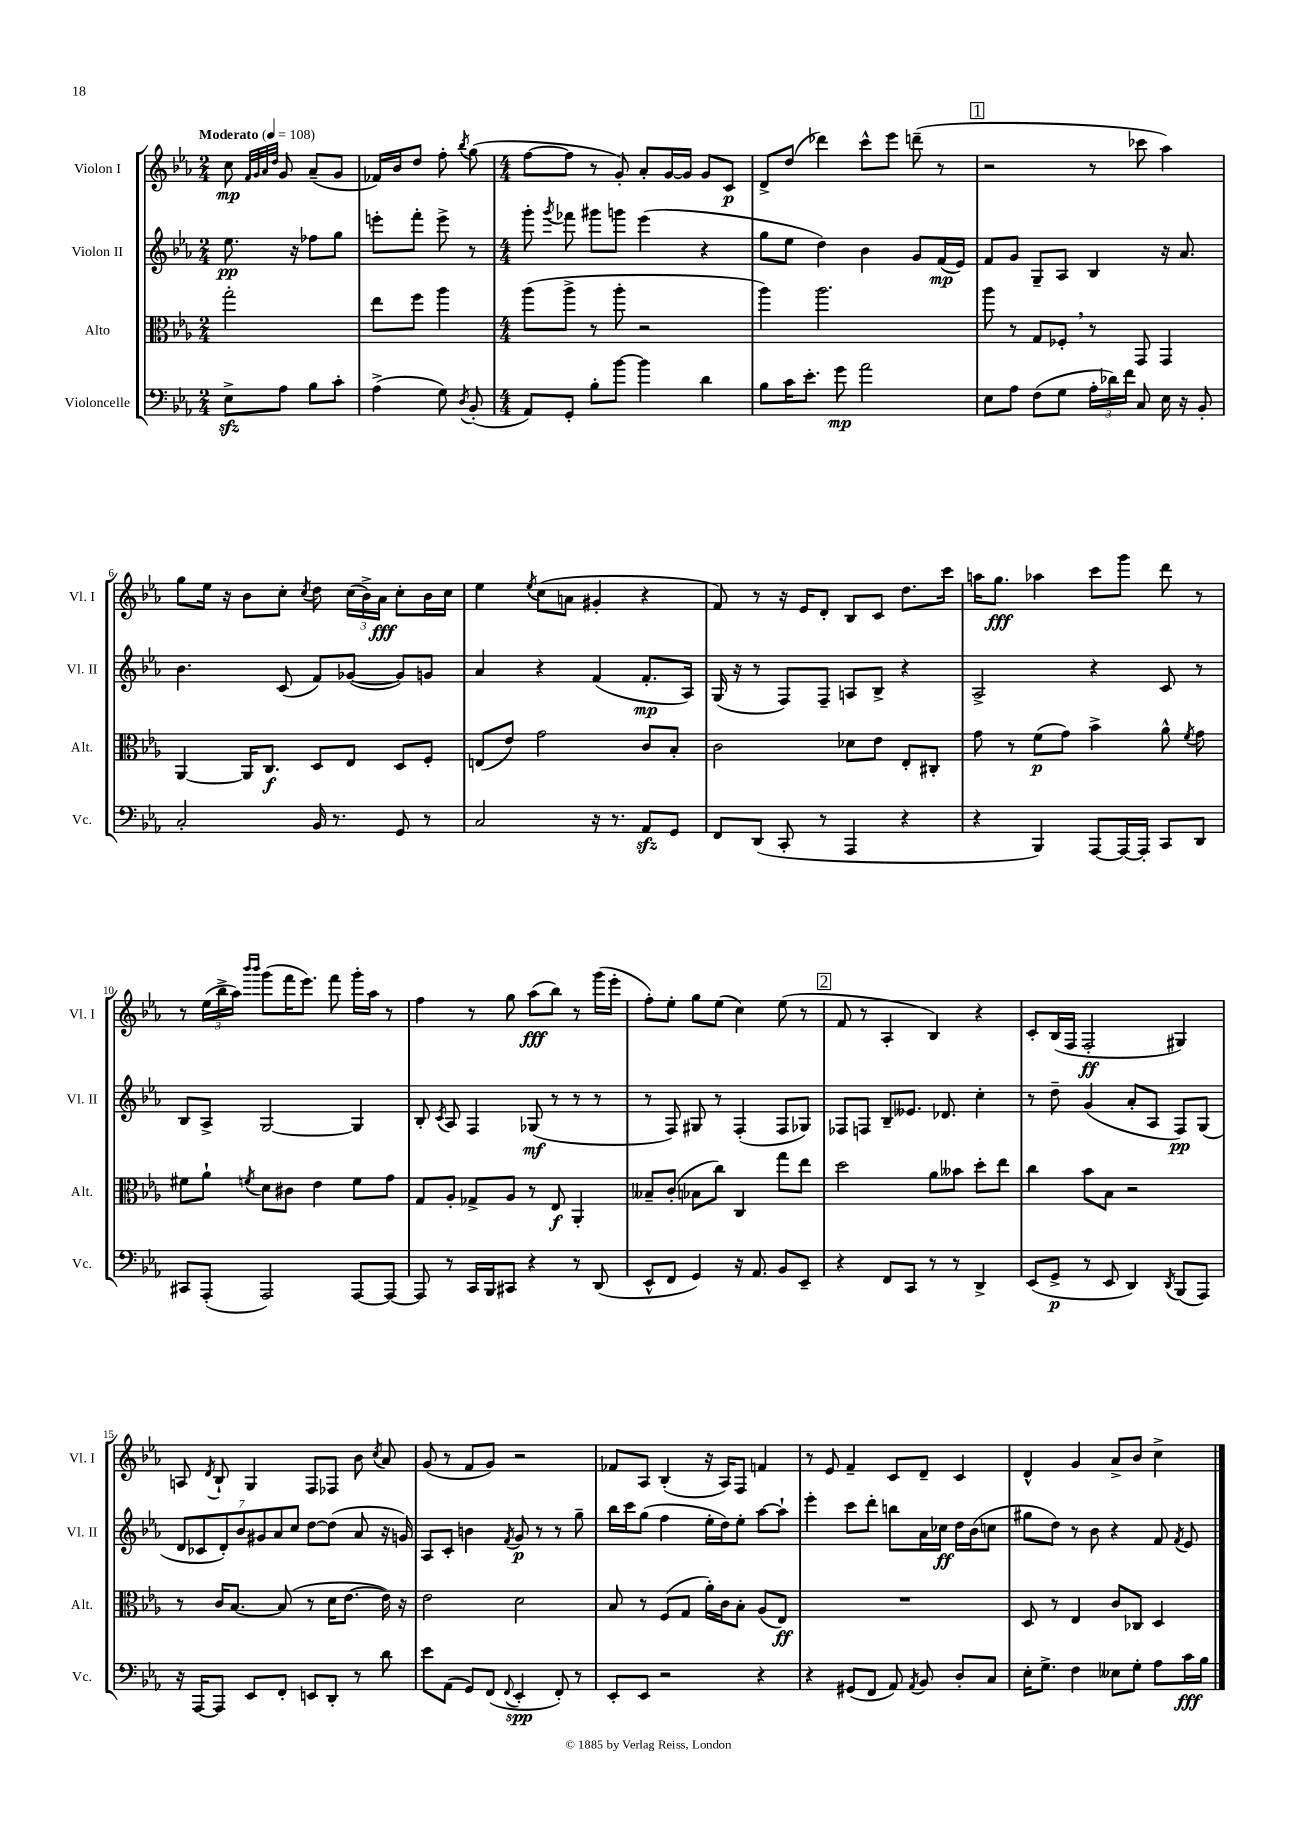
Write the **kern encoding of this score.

**kern	**kern	**kern	**kern
*staff4	*staff3	*staff2	*staff1
*clefF4	*clefC3	*clefG2	*clefG2
*k[b-e-a-]	*k[b-e-a-]	*k[b-e-a-]	*k[b-e-a-]
*M2/4	*M2/4	*M2/4	*M2/4
*MM108	*MM108	*MM108	*MM108
8E-^	2gg'	8.ee-	8cc
.	.	.	32qqf
.	.	.	32qqg
.	.	.	32qqa-
.	.	.	32qqdd
8A-	.	.	8g
.	.	16r	.
8B-	.	8ff-	(8a-~
8c'	.	8gg	8g
=	=	=	=
(4A-^	8ee-	8eee'	16f-)
.	.	.	16b-
.	8ff	8fff'	8dd
8G)	4aa-	8eee^	8ff'
8qD	.	.	8qbb-
(8BB-'	.	8r	(8gg
=	=	=	=
*M4/4	*M4/4	*M4/4	*M4/4
8AA-)	(8aa-	8ggg'	[8ff
.	.	8qggg	.
8GG'	8aa-^	8fff-	8ff]
8B-'	8r	8ggg#	8r
[8b-	8aa-'	8ggg	8g')
4b-]	2r	(4eee-	8a-'
.	.	.	[16g
.	.	.	16g]
4d	.	4r	8g
.	.	.	8c
=	=	=	=
8B-	4aa-)	8gg	8d^
16c	.	8ee-	(8dd
8.e-'	.	.	.
.	2.aa-	4dd)	4ddd-)
8g	.	.	.
2a-	.	4b-	8ccc^^
.	.	.	8eee-
.	.	8g	(8ddd~
.	.	(16f	8r
.	.	16e-)	.
=	=	=	=
8E-	8aa-	8f	2r
8A-	8r	8g	.
(8F	8G	8G~	.
8G	8F-'	8A-	.
24A-'	8r	4B-	8r
24d-)	.	.	.
24f	.	.	.
8C	8GG	.	8ccc-
16E-	4GG	16r	4aa-)
16r	.	8.a-	.
8BB-'	.	.	.
=	=	=	=
2C'	[4AA-	4.b-	8gg
.	.	.	16ee-
.	.	.	16r
.	16AA-]	.	8b-
.	8.C	.	.
.	.	(8c	8cc'
.	.	.	8qcc
16BB-	8D	8f)	8dd
8.r	.	.	.
.	8E-	([8g-	(24cc
.	.	.	24b-^)
.	.	.	24a-
8GG	8D	8g-])	8cc'
8r	8F'	8g	16b-
.	.	.	16cc
=	=	=	=
2C	(8E	4a-	4ee-
.	8e-)	.	.
.	.	.	8qee-
.	2g	4r	(8cc
.	.	.	8a
16r	.	(4f	4g#'
8.r	.	.	.
8AA-	8c	8.f'	4r
8GG	8B-'	.	.
.	.	16A-)	.
=	=	=	=
8FF	2c	(16G	8f)
.	.	16r	.
(8DD	.	8r	8r
8CC'	.	8F)	16r
.	.	.	16e-
8r	.	8F~	8d'
4AAA-	8d-	8A	8B-
.	8e-	8B-^	8c
4r	8E-'	4r	8.dd
.	8C#'	.	.
.	.	.	16ccc
=	=	=	=
4r	8g	2A-^	16aa
.	.	.	8.gg
.	8r	.	.
4BBB-)	(8f	.	4aa-
.	8g)	.	.
[8AAA-	4b-^	4r	8ccc
16AAA-_	.	.	8ggg
16AAA-']	.	.	.
8CC	8a-^^	8c	8ddd
.	8qf	.	.
8DD	8g	8r	8r
=	=	=	=
8CC#	8f#	8B-	8r
(8AAA-'	8a-`	8A-^	(24ee-
.	.	.	24bb-^
.	.	.	24aa-)
.	.	.	16qqbbb-
.	8qf	.	16qqbbb-
2AAA-)	8d	[2G	(8ggg
.	8c#	.	16fff
.	.	.	8.eee-)
.	4e-	.	.
.	.	.	8fff
[8AAA-	8f	4G]	16ggg'
.	.	.	16aa-
8AAA-_	8g	.	8r
=	=	=	=
8AAA-]	8G	8B-'	4ff
.	.	8qc	.
8r	8A-'	8A-	.
16CC	8G-^	4F	8r
16BBB-	.	.	.
8CC#	8A-	.	8gg
4r	8r	(8G-	(8aa-
.	8E-	8r	8bb-)
8r	4AA-'	8r	8r
(8DD	.	8r	(16ggg
.	.	.	16eee-'
=	=	=	=
8EE-^^	8B--~	8r	8ff')
8FF	(8c'	8F)	8ee-'
4GG)	8B-	8G#	8gg
.	8cc)	8r	(8ee-
16r	4C	(4F'	4cc)
8.AA-	.	.	.
8BB-	8gg	8F	(8ee-
8EE-~	8ee-	8G-)	8r
=	=	=	=
4r	2dd	8F-	8f
.	.	8F	8r
8FF	.	8B-~	4A-'
8CC	.	8.e--	.
8r	8a-	.	4B-)
.	.	8.d-	.
8r	8b--	.	.
4DD^	8dd'	4cc'	4r
.	8ee-	.	.
=	=	=	=
(8EE-	4cc	8r	8c'
8GG^	.	8dd~	(16B-
.	.	.	16F
8r	8b-	(4g	2F'
8EE-	8B-	.	.
4DD)	2r	8a-'	.
.	.	8A-	.
8qDD	.	.	.
(8BBB-	.	8F)	4G#)
8AAA-)	.	(8G	.
=	=	=	=
16r	8r	14d	8A
[16AAA-	.	.	.
.	.	14c-	.
.	.	.	8qd
8AAA-]	16c	.	8B-`
.	.	14d')	.
.	[8.B-	.	.
.	.	14b-	.
8EE-	.	.	4G
.	.	14g#	.
.	.	14a-	.
8FF'	(8B-]	.	.
.	.	14cc	.
8EE	8r	[8dd	8F
8DD'	16d	(8dd]	8F-
.	[8.e-	.	.
8r	.	8a-	8b-
.	.	.	8qcc
8d	16e-])	16r	8a-
.	16r	16g)	.
=	=	=	=
8e-	2e-	8A-	(8g
(8AA-	.	8c'	8r
8GG)	.	4b	8f
(8FF	.	.	8g)
8qqFF	.	8qf	.
4EE-'	2d	8g	2r
.	.	8r	.
8FF')	.	8r	.
8r	.	8gg~	.
=	=	=	=
8EE-'	8B-	16bb-	8f-
.	.	16ccc	.
8EE-	8r	(8gg	8A-
2r	(8F	4ff	(4B-'
.	8G	.	.
.	16a-')	16ee-'	16r
.	16c	16dd)	16A-)
.	8B-'	8ee-'	8F
4r	(8A-	[8aa-	4f
.	8E-)	8aa-`]	.
=	=	=	=
4r	1r	4eee-'	8r
.	.	.	8e-
(8GG#	.	8ccc	4f~
8FF	.	8ddd'	.
8AA-)	.	8bb	8c
8qAA-	.	.	.
8BB-	.	16a-	8d~
.	.	16cc-	.
8D'	.	16dd	4c
.	.	(16b-	.
8C	.	8cc	.
=	=	=	=
16E-'	8D	8gg#	4d^^
8.G^	.	.	.
.	8r	8dd)	.
4F	4E-	8r	4g
.	.	8b-	.
8E--	8c	4r	8a-^
8G'	8C-	.	8b-
8A-	4D	8f	4cc^
.	.	8qf	.
16c	.	8e-	.
16B-	.	.	.
==	==	==	==
*-	*-	*-	*-
